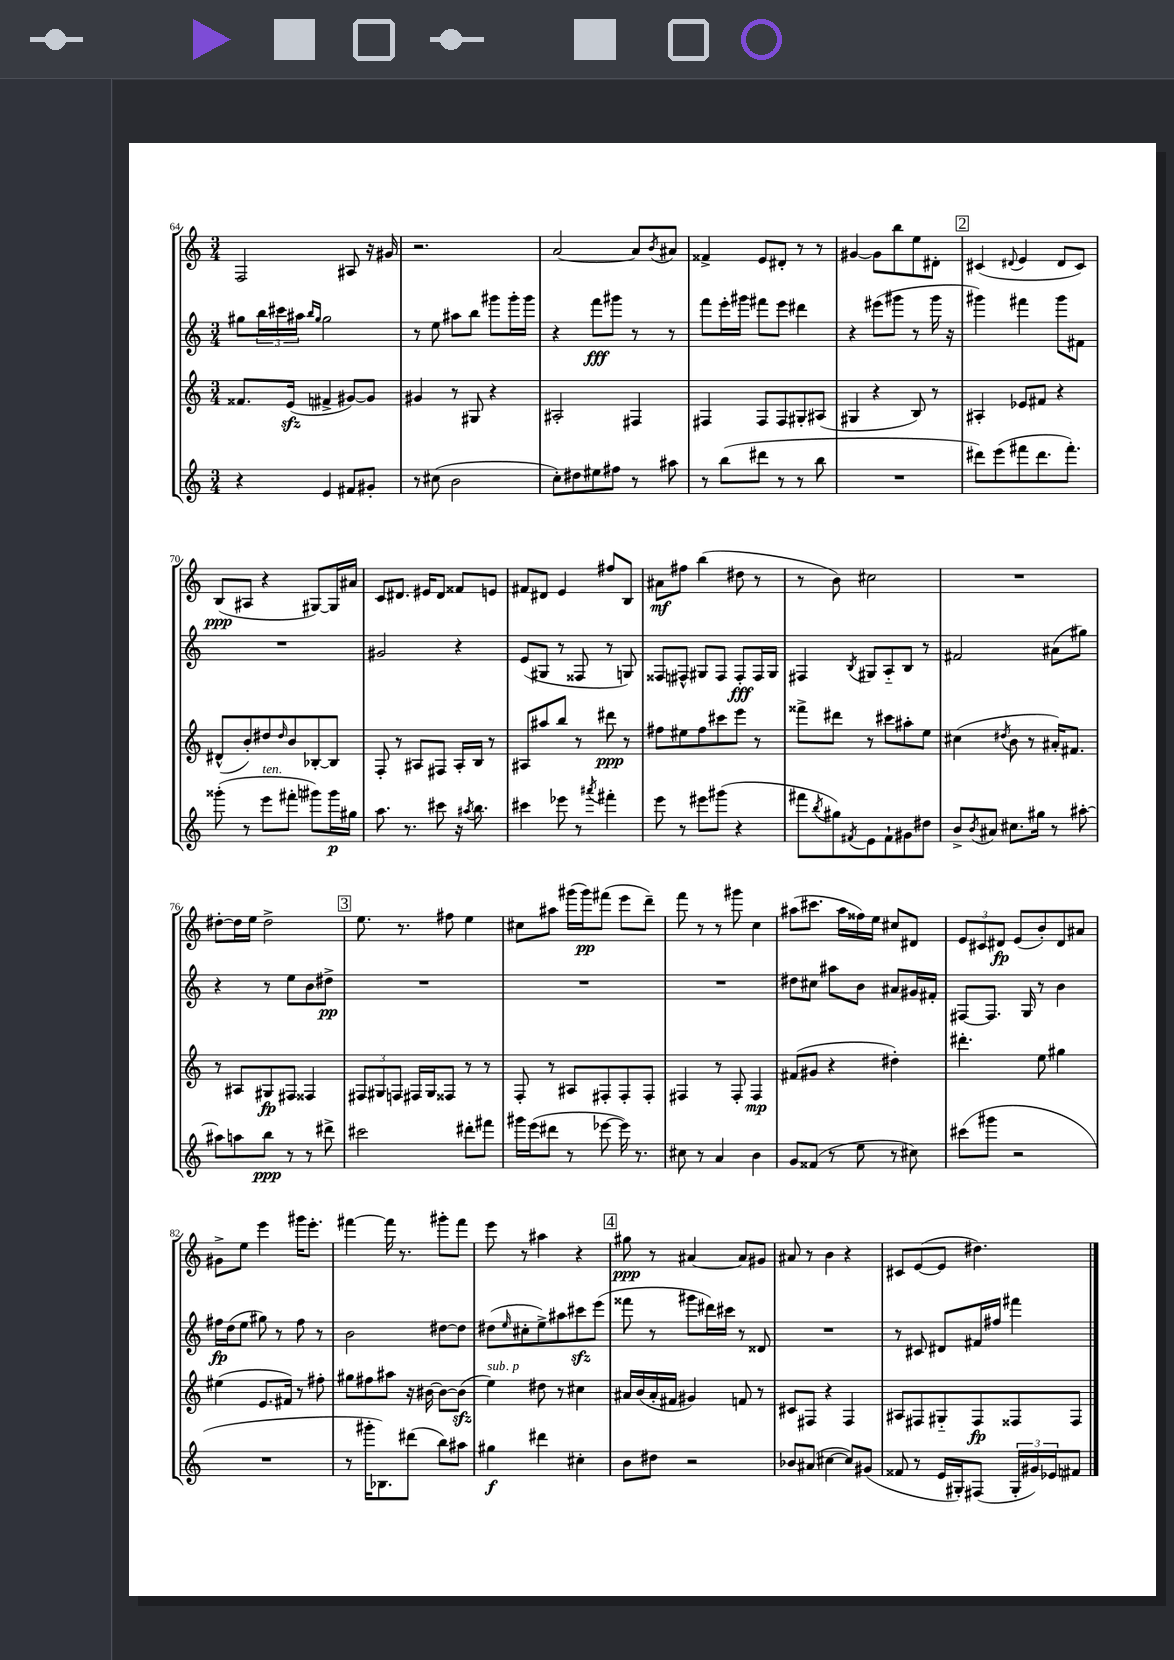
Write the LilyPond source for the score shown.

<<
\new StaffGroup <<
\new Staff = "s0" {
    \clef treble \key c \major \numericTimeSignature \time 3/4
    f2 ais8 r16 gis'16 |
    r2. |
    a'2~ a'8 \acciaccatura { b'8 } ais'8 |
    fisis'4-> e'8 dis'8-. r8 r8 |
    gis'4~ gis'8 b''8 e''8 dis'8-. |
    \mark \markup { \box "2" } cis'4( \appoggiatura { dis'8 } e'4 dis'8 cis'8) |
    b8\ppp( ais8 r4 gis8~) gis16 ais'16 |
    c'8 dis'8. eis'16 dis'8 fisis'8 e'8 |
    fis'8 dis'8 e'4 fis''8 b8 |
    ais'8\mf fis''8 b''4( dis''8 r8 |
    r8 b'8) cis''2 |
    R2. |
    dis''8~-. dis''16 e''16 dis''2-> |
    \mark \markup { \box "3" } e''8. r8. fis''8 e''4 |
    cis''8 ais''8 gis'''16( gis'''16\pp) fis'''8( e'''8 d'''8--) |
    f'''8 r8 r8 gis'''8 c''4 |
    ais''8( cis'''8. ais''16 fisis''16) e''16 cis''8 dis'8 |
    \tuplet 3/2 { e'8 cis'8 dis'8\fp } e'8( b'8-.) dis'8 ais'8 |
    gis'8-> e''8 e'''4 gis'''16 e'''8.-. |
    fis'''4~ fis'''16 r8. gis'''8-. fis'''8 |
    e'''8 r8 ais''4 r4 |
    \mark \markup { \box "4" } gis''8\ppp r8 ais'4~ ais'8 gis'8 |
    ais'8 r8 b'4 r4 |
    cis'8 e'8~( e'8 dis''4.) \bar "|." |
}
\new Staff = "s1" {
    \clef treble \key c \major \numericTimeSignature \time 3/4
    gis''8 \tuplet 3/2 { b''16 cis'''16 ais''16 } \grace { b''16 gis''16 } gis''2 |
    r8 e''8 ais''8 b''8 gis'''8 gis'''16-. gis'''16 |
    r4 f'''8\fff gis'''8 r8 r8 |
    f'''8 e'''16-. gis'''16 fis'''8 e'''8 dis'''4 |
    r4 eis'''8( gis'''8 r8 gis'''16 r16 |
    \mark \markup { \box "2" } gis'''4) fis'''4 gis'''8 fis'8 |
    R2. |
    gis'2 r4 |
    e'8( gis8 r8 fisis8 r8 g8) |
    fisis8 fis8-^ gis8 fis8 fis8-.\fff fis16 gis16 |
    fis4 \acciaccatura { b8 } gis8 a8-_ b8 r8 |
    fis'2 ais'8( gis''8) |
    r4 r8 e''8 b'8 dis''8->\pp |
    \mark \markup { \box "3" } R2. |
    R2. |
    R2. |
    dis''8 cis''8 ais''8 b'8 ais'8 gis'16 fis'16-. |
    fis8~ fis8. g16 r8 b'4 |
    fis''16\fp d''16( e''8 gis''8) r8 fis''8 r8 |
    b'2 dis''8~ dis''8 |
    dis''8( \grace { e''16 } cis''8-. e''8->) ais''8 cis'''8\sfz e'''8( |
    \mark \markup { \box "4" } fisis'''8 r8 gis'''8 dis'''16) cis'''16 r8 disis'8 |
    R2. |
    r8 cis'8 dis'8 fis'16 fis''16 fis'''4 \bar "|." |
}
\new Staff = "s2" {
    \clef treble \key c \major \numericTimeSignature \time 3/4
    fisis'8. e'16\sfz( fis'4-> gis'8~) gis'8 |
    gis'4 r8 gis8 r4 |
    ais2-. fis4 |
    fis4 fis8 fis8 gis8-. ais8( |
    gis4 r4 b8) r8 |
    \mark \markup { \box "2" } ais4-. ees'8 fis'8 r4 |
    dis'8-^( b'8-.) dis''8 \grace { dis''16 } b'8 bes8~-. bes8 |
    f8-. r8 ais8 fis8 ais16-. b16 r8 |
    ais8 ais''8 b''8 r8 dis'''8\ppp r8 |
    fis''8 eis''8 fis''8 cis'''8 e'''8 r8 |
    fisis'''8-> dis'''8 r8 cis'''8 ais''8-. e''8 |
    cis''4( \acciaccatura { dis''8 } b'8 r8 ais'16-.) fis'8. |
    r8 ais8 gis8\fp fis8 fisis4 |
    \mark \markup { \box "3" } \tuplet 3/2 { fis8 gis8 f8 } fis16 gis16 fisis8 r8 r8 |
    f8-. r8 ais8 fis8-. fis8-. fis8-. |
    fis4 r8 fis8-. fis4\mp |
    fis'8( gis'8 r4 dis''4-.) |
    dis'''4.-. e''8 gis''4 |
    eis''4( e'8. fis'16) r8 fis''8-. |
    gis''8 fis''8 ais''8 r16 bis'16~ bis'8~ bis'8\sfz( |
    e''4^\markup { \italic "sub. p" }) dis''8 r8 cis''4 |
    \mark \markup { \box "4" } ais'16 b'16( ais'16-. fis'16 gis'4) f'8 r8 |
    cis'8 fis8 r4 fis4 |
    ais8 fis8 gis8-_ fis8\fp fisis8 fisis8 \bar "|." |
}
\new Staff = "s3" {
    \clef treble \key c \major \numericTimeSignature \time 3/4
    r4 e'4 fis'8 gis'8-. |
    r8 cis''8( b'2 |
    c''8-.) dis''8 eis''8 fis''8 r8 ais''8 |
    r8 b''8( dis'''8 r8 r8 b''8 |
    R2. |
    \mark \markup { \box "2" } dis'''8) e'''8( fis'''8 dis'''8. fis'''8.-.) |
    gisis'''8-.( r8 e'''8^\markup { \italic "ten." } fis'''8-. gis'''8) gis'''16\p gis''16 |
    a''8. r8. cis'''8 r16 \acciaccatura { ais''8 } b''8. |
    cis'''4 ees'''8 r8 \acciaccatura { ais'''8 } fis'''4-. |
    e'''8 r8 eis'''8 gis'''8( r4 |
    fis'''8 \acciaccatura { b''8 } gis''8) \acciaccatura { fis'8 } e'8 fis'8-! gis'8 dis''8 |
    b'8-> \acciaccatura { b'8 } ais'8 cis''8. gis''16 r8 ais''8~-. |
    ais''8 a''8 b''8\ppp r8 r8 dis'''8-> |
    \mark \markup { \box "3" } cis'''2 dis'''8-. fis'''8 |
    gis'''16 e'''16( dis'''8 r8 ees'''8~ ees'''16) r8. |
    cis''8 r8 a'4 b'4 |
    g'8 fisis'8( r8 e''8 r8 cis''8) |
    cis'''8( gis'''8 r2 |
    R2. |
    r8 gis'''16-. bes8.) dis'''8( b''8) ais''8 |
    gis''4\f dis'''4 cis''4-. |
    \mark \markup { \box "4" } b'8 dis''8 r2 |
    bes'8 ais'8( cis''4~ cis''8) gis'8( |
    fisis'8 r8 e'16 gis16-.) fis8( \tuplet 3/2 { gis16-. gis'16) ees'16 } fis'8 \bar "|." |
}
>>
>>
\layout { \context { \Score currentBarNumber = #64 } }
